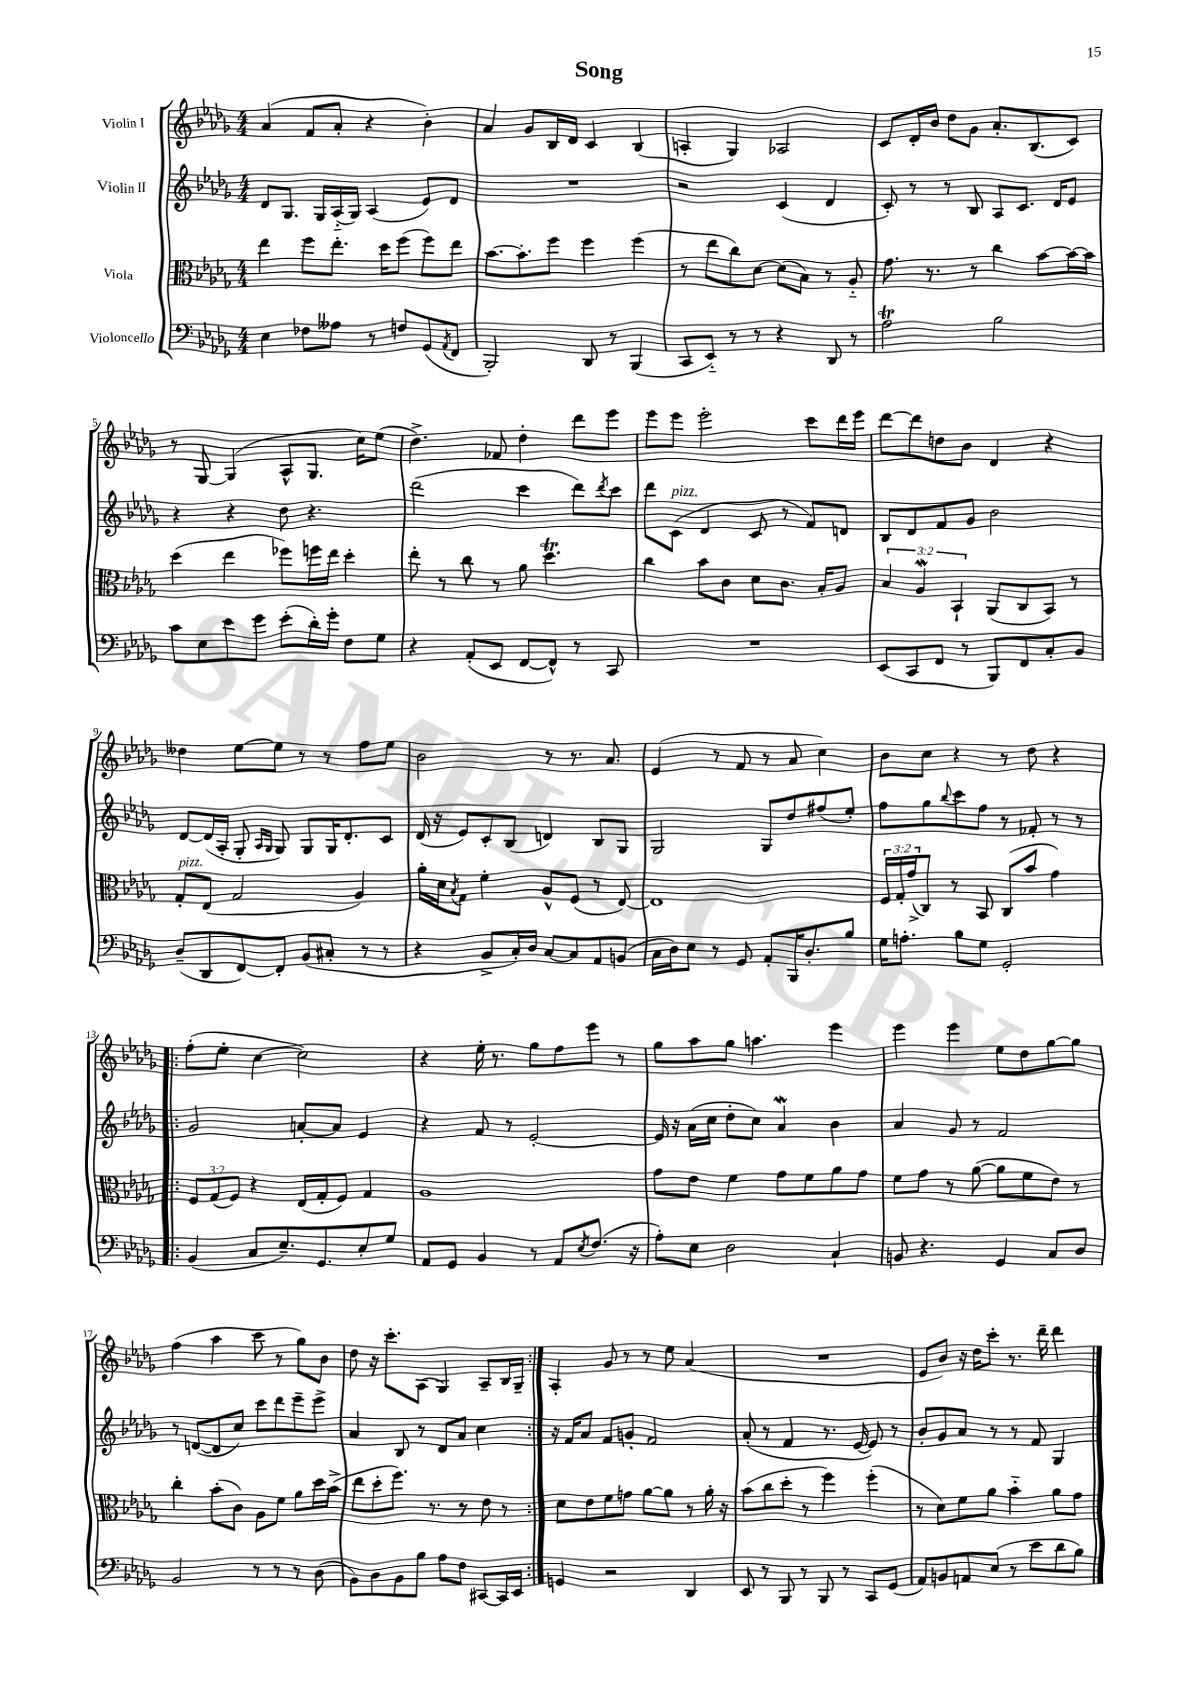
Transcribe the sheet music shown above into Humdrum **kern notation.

**kern	**kern	**kern	**kern
*staff4	*staff3	*staff2	*staff1
*clefF4	*clefC3	*clefG2	*clefG2
*k[b-e-a-d-g-]	*k[b-e-a-d-g-]	*k[b-e-a-d-g-]	*k[b-e-a-d-g-]
*M4/4	*M4/4	*M4/4	*M4/4
4E-	4ee-	8d-	(4a-
.	.	8.G-	.
8F-	8ff	.	8f
.	.	16G-	.
8A--	8.ee-'	(16A-'~	8a-'
.	.	16G-)	.
8r	.	(4A-	4r
.	16dd-	.	.
8F	(8ff	.	.
(8GG-	8ff)	8e-)	4b-')
8qAA-	.	.	.
8FF	8ee-	8d-	.
=	=	=	=
2BBB-')	[8.b-	1r	4a-
.	8.b-']	.	.
.	.	.	8g-
.	8ff	.	16B-
.	.	.	16d-
8DD-	4ff	.	4c
8r	.	.	.
(4BBB-	(4ff	.	(4B-
=	=	=	=
8CC	8r	2r	4A'
8EE-'~)	8ee-	.	.
8r	8cc)	.	4G-)
8r	[8d-	.	.
4r	(8d-]	(4c	2A-
.	8B-)	.	.
8DD-	8r	4d-	.
8r	8A-'~	.	.
=	=	=	=
2A-	8.g-	8c')	8c
.	.	8r	16d-'
.	8.r	.	16b-
.	.	8r	8dd-
.	8r	8B-	8g-
2B-	4cc	8A-	8.a-'
.	.	8.c	.
.	.	.	(8.B-
.	[8b-	.	.
.	.	16d-	.
.	16b-_	8e-	8c)
.	16b-]	.	.
=	=	=	=
8c	(4dd-	4r	8r
8E-	.	.	[8G-
8e-	4ee-	4r	(4G-]
8g-	.	.	.
(8e-'	8ff-)	8dd-	8A-^^
16d-')	16ff	4.r	8.G-
16g-'	16ee-	.	.
8F	4dd-'	.	.
.	.	.	16cc)
8G-	.	.	(8ee-
=	=	=	=
4r	8ee-'	(2ddd-	4.dd-^)
.	8r	.	.
(8AA-'	8cc	.	.
8EE-	8r	.	8f-
[8FF	8a-	4ccc	4dd-'
8FF^^])	4.dd-	.	.
8r	.	8ddd-)	8ddd-
.	.	8qddd-	.
8CC	.	8ccc	8eee-
=	=	=	=
1r	4cc	8ddd-	8eee-
.	.	(8c	8eee-
.	8b-	4d-	2eee-'
.	8c	.	.
.	8d-	8c	.
.	8.c	8r	.
.	.	8f)	8ccc
.	16B-'	.	.
.	8A-	8d	16ddd-
.	.	.	16eee-
=	=	=	=
(8EE-	6B-	8B-	[8ddd-
8CC	.	8d-	8ddd-]
.	6A-	.	.
8FF	.	8f	8dd
.	6BB-`	.	.
8r	.	8g-	8b-
8BBB-)	(8AA-	2b-	4d-
8FF	8C	.	.
8C'	8BB-)	.	4r
8BB-	8r	.	.
=	=	=	=
(8D-~	8G-'	[8d-	4dd--
8DD-	(8E-	(16d-]	.
.	.	16A-'	.
[8FF)	2G-	8G-'	[8ee-
.	.	16qqA-	.
.	.	16qqG-	.
8FF']	.	8G-)	8ee-]
(8BB-	.	8G-	8r
8C#'	.	16G-	8r
.	.	8.d-'	.
8r	4A-)	.	8ff
8r	.	8c	8ee-
=	=	=	=
4r	16a-'	(16d-	2b-
.	16d-	16r	.
.	8qB-	.	.
.	8G-	8e-)	.
8BB-^	4f'	8c'	.
16C')	.	(8B-	.
16D-	.	.	.
[8C	8A-^^	4d)	8r
8C]	(8F	.	8.r
8AA-	8r	8B-	.
.	.	.	8.a-
(8BB	[8E-)	8G-	.
=	=	=	=
16C	1E-]	2G-	(4e-
16D-)	.	.	.
8E-	.	.	.
8r	.	.	8r
8GG-	.	.	8f
8AA-'	.	8G-	8r
16BBB-	.	8dd-	8a-
8.D-'	.	.	.
.	.	(8ff#	4cc)
8B-	.	8ee-')	.
=	=	=	=
16G-	24F	8ff	8b-
.	24G-'	.	.
8.A'	.	.	.
.	(24g-^	.	.
.	8C)	8gg-	8cc
.	.	8qqbb-	.
8B-	8r	8ccc	4r
8G-	8BB-	8ff	.
2GG-'	(8C	8r	8r
.	8b-	8f-'	8dd-
.	4g-)	8r	4r
.	.	8r	.
=!|:	=!|:	=!|:	=!|:
(4BB-	12F	2g-	(8ff'
.	(12G-	.	.
.	.	.	8ee-'
.	12F)	.	.
8C	4r	.	[4cc
8.E-~)	.	.	.
.	(16E-	[8a'	2cc])
8.GG-	16G-'	.	.
.	8F)	8a]	.
8E-'	4G-	4e-	.
8G-	.	.	.
=	=	=	=
8AA-	1A-	4r	4r
8GG-	.	.	.
4BB-	.	8f	16ee-'
.	.	.	8.r
.	.	8r	.
8r	.	[2e-'	8gg-
8AA-	.	.	8ff
8qE-	.	.	.
(8.F	.	.	8eee-
.	.	.	8r
16r	.	.	.
=	=	=	=
8A-')	8g-	16e-]	8gg-
.	.	16r	.
8E-	8e-	(16a-	8aa-
.	.	16cc	.
2D-	4f	8dd-'	8gg-
.	.	8cc)	4.aa
.	8g-	4a-	.
.	8f	.	.
4C`	8a-	4b-	4eee-
.	8g-	.	.
=	=	=	=
8BB	8f	4a-	4eee-
4.r	8g-	.	.
.	8r	8g-	4eee-
.	([8a-	8r	.
4GG-	8a-]	2f	8ee-
.	8f	.	8dd-
8C	8e-)	.	[8gg-
8D-	8r	.	8gg-]
=	=	=	=
2BB-	4cc'	8r	(4ff
.	.	([8d	.
.	(8b-'	8d]	4aa-
.	8c)	8cc)	.
8r	8A-	8ccc	8ccc
8r	8f	8ddd-	8r
8r	8a-	8eee-~	8gg-)
(8D-	16dd-	8eee-^	8b-
.	(16b-^	.	.
=	=	=	=
8BB-)	8ee-	4a-	8dd-
8D-	8dd-'	.	16r
.	.	.	8.ccc'
8BB-	8.ff)	8B-	.
8B-	.	8r	(8A-
.	8.r	.	.
8A-	.	8d-	4G-)
8F	8r	8a-	.
[8CC#	8e-	4cc	8A-~
16CC#]	8r	.	16B-
16EE-	.	.	16G-~
=:|!	=:|!	=:|!	=:|!
4GG	8d-	16r	4A-'
.	.	16f	.
.	8e-	8a-	.
2r	8f	8f	8g-
.	8g	8g'	8r
.	[8a-	2f	8r
.	8a-]	.	8ee-
4DD-	8r	.	(4a-
.	16a-'	.	.
.	16r	.	.
=	=	=	=
8EE-	(8b-	(8a-'	1r
8r	8cc	8r	.
8BBB-	8dd-'	4f	.
8r	8r	.	.
8BBB-	4ff)	8.r	.
8r	.	.	.
.	.	[16e-	.
8CC	(4ff'	8e-])	.
(8GG-	.	8r	.
=	=	=	=
8AA-)	8r	8b-'	8e-
8BB	8d-)	8g-	8b-)
8AA	8f	8a-	16r
.	.	.	16dd-
(8E-	8a-	8r	8ccc'
8r	4b-'~	8r	8.r
8e-	.	8f	.
.	.	.	16ddd-~
8d-	8a-	4G-	4ddd-
8B-)	8g-	.	.
==	==	==	==
*-	*-	*-	*-
